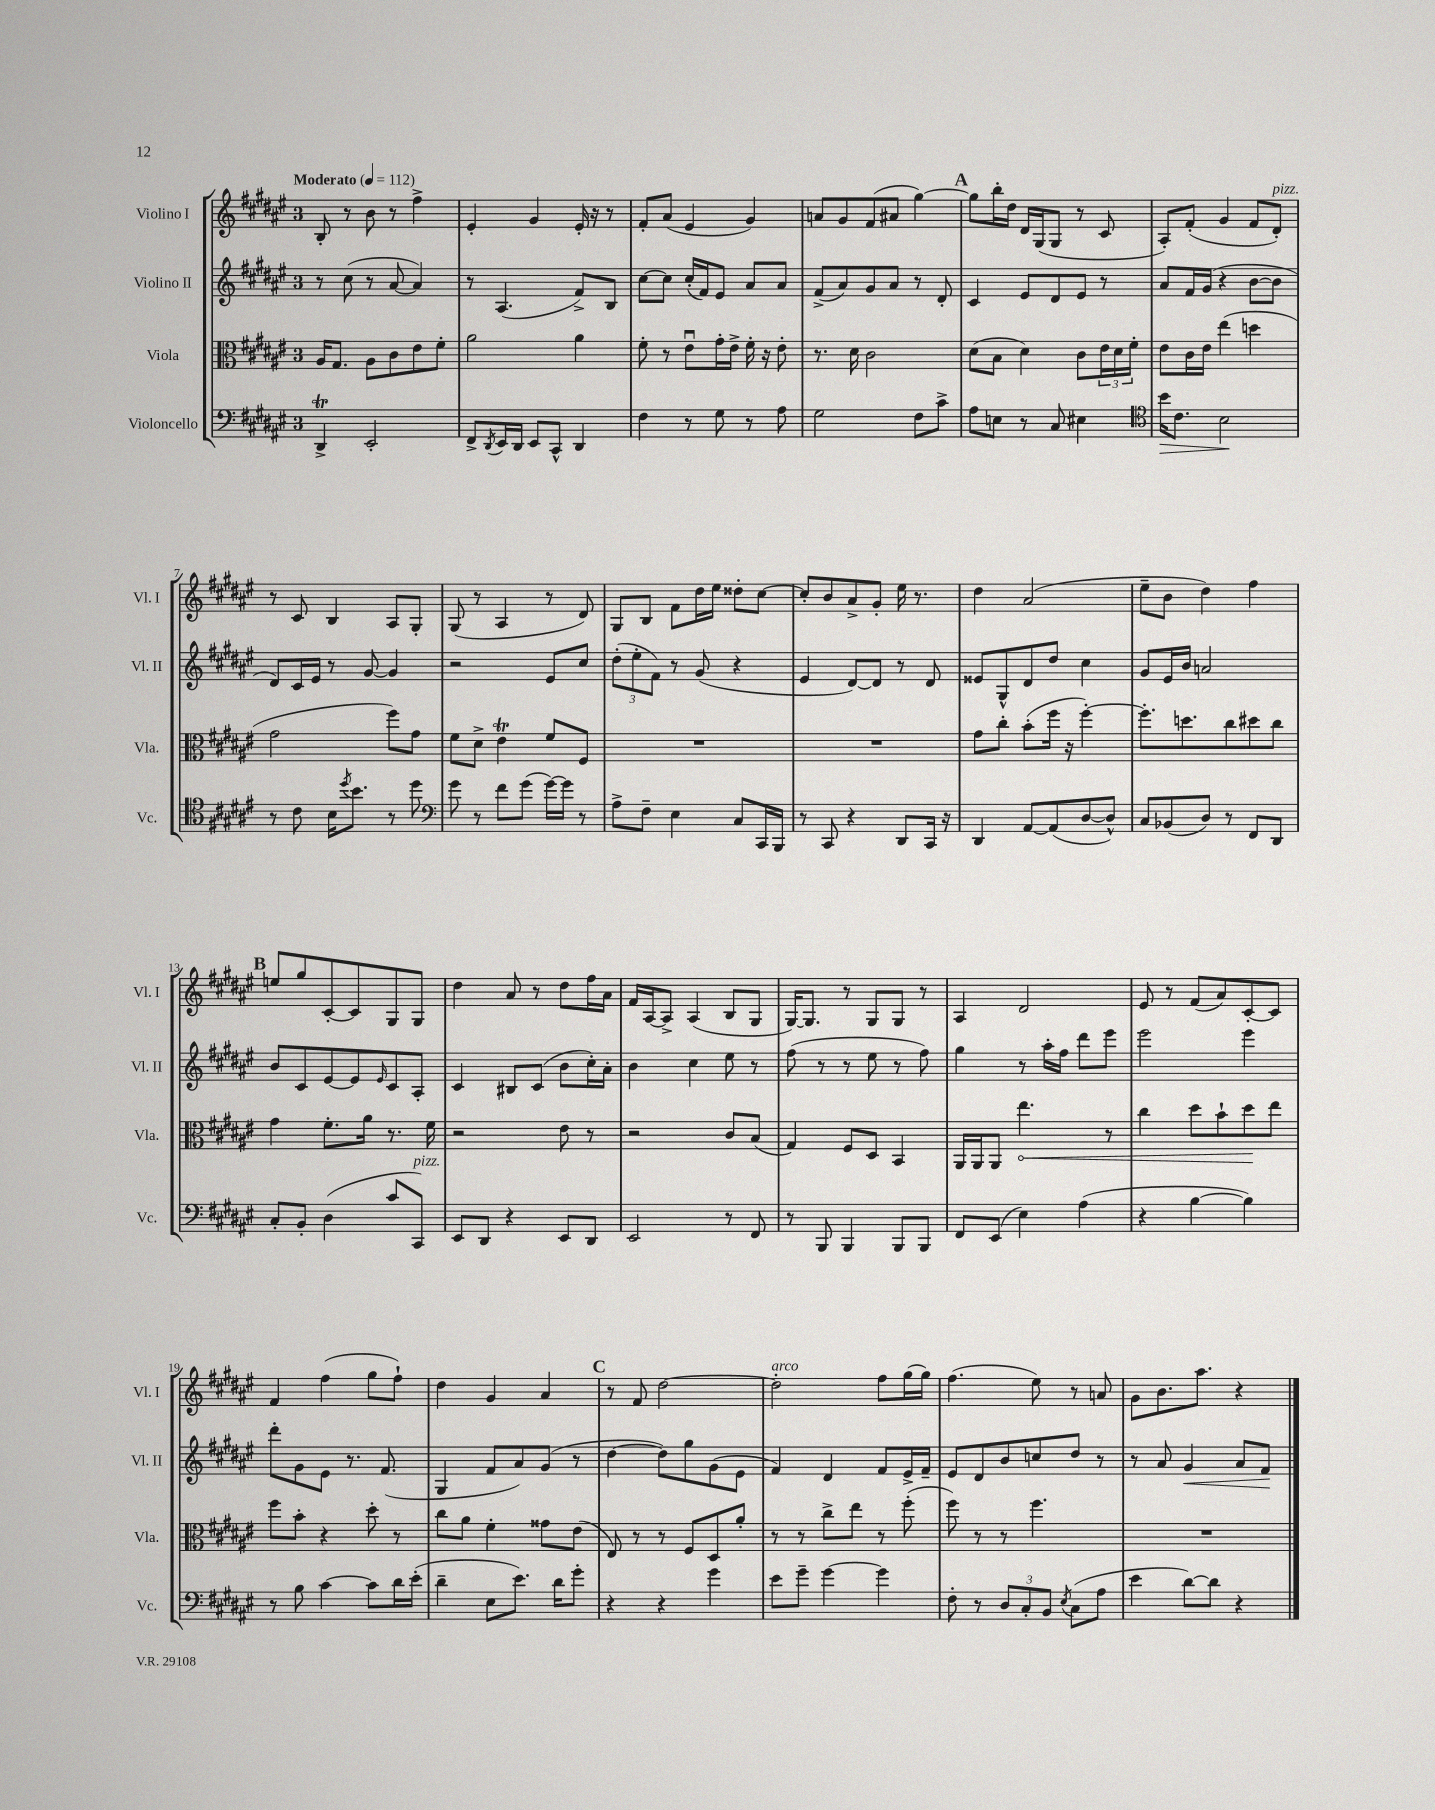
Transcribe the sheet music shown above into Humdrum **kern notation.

**kern	**dynam	**kern	**dynam	**kern	**dynam	**kern
*part4	*part4	*part3	*part3	*part2	*part2	*part1
*staff4	*staff4	*staff3	*staff3	*staff2	*staff2	*staff1
*I"Violoncello	*	*I"Viola	*	*I"Violino II	*	*I"Violino I
*I'Vc.	*	*I'Vla.	*	*I'Vl. II	*	*I'Vl. I
*clefF4	*	*clefC3	*	*clefG2	*	*clefG2
*k[f#c#g#d#a#e#]	*	*k[f#c#g#d#a#e#]	*	*k[f#c#g#d#a#e#]	*	*k[f#c#g#d#a#e#]
*M3/4	*	*M3/4	*	*M3/4	*	*M3/4
*MM112	*	*MM112	*	*MM112	*	*MM112
=1	=1	=1	=1	=1	=1	=1
!	!	!	!	!	!	!LO:TX:a:B:t=Moderato
4DD#T^/	.	16A#/KL	.	8r	.	8B'/
.	.	8.G#/J	.	.	.	.
.	.	.	.	(8cc#\	.	8r
2EE#'/	.	8A#\L	.	8r	.	8b\
.	.	8c#\	.	[8a#/	.	8r
.	.	8e#\	.	4a#/])	.	4ff#^\
.	.	8f#'\J	.	.	.	.
=2	=2	=2	=2	=2	=2	=2
8FF#^/L	.	2a#\	.	8r	.	4e#'/
8qDD#/	.	.	.	.	.	.
16EE#/L	.	.	.	(4.A#/	.	.
16DD#/JJ	.	.	.	.	.	.
8EE#/L	.	.	.	.	.	4g#/
8CC#^^/J	.	.	.	.	.	.
4DD#/	.	4a#\	.	8f#^/L)	.	16e#'/
.	.	.	.	.	.	16r
.	.	.	.	8B/J	.	8r
=3	=3	=3	=3	=3	=3	=3
4F#\	.	8f#'\	.	[8cc#\L	.	8f#'/L
.	.	8r	.	8cc#\J]	.	(8a#/J
8r	.	8e#u\L	.	(16cc#'/LL	.	4e#/
.	.	.	.	16f#/J)	.	.
8G#\	.	16g#'\L	.	8e#/J	.	.
.	.	16e#^\JJ	.	.	.	.
8r	.	16f#'\	.	8a#/L	.	4g#/)
.	.	16r	.	.	.	.
8A#\	.	8e#'\	.	8a#/J	.	.
=4	=4	=4	=4	=4	=4	=4
2G#\	.	8.r	.	(8f#^/L	.	8an/L
.	.	.	.	8a#/)	.	8g#/
.	.	16d#\	.	.	.	.
.	.	2c#\	.	8g#/	.	(8f#/
.	.	.	.	8a#/J	.	8a#X/J
8F#\L	.	.	.	8r	.	[4gg#\)
8c#^\J	.	.	.	8d#'/	.	.
!!LO:REH:place=s1:t=A
=5	=5	=5	=5	=5	=5	=5
8A#\L	.	(8d#\L	.	4c#/	.	8gg#\L]
8En\J	.	8B\J	.	.	.	16bb'\L
.	.	.	.	.	.	16dd#\JJ
8r	.	4d#\)	.	8e#/L	.	16d#/LL
.	.	.	.	.	.	(16G#/J
8C#/	.	.	.	8d#/	.	8G#/J
4E#X\	.	8c#\L	.	8e#/J	.	8r
.	.	24e#\L	.	8r	.	8c#/
.	.	24d#\	.	.	.	.
.	.	24f#'\JJ	.	.	.	.
=6	=6	=6	=6	=6	=6	=6
*clefC4	*	*	*	*	*	*
!	!LO:HP:b	!	!	!	!	!
16b\KL	>	8e#\L	.	8a#/L	.	8A#'/L)
8.c#\J	.	.	.	.	.	.
.	.	16c#\L	.	16f#/L	.	(8f#'/J
.	.	16e#\JJ	.	(16g#/JJ	.	.
2B\	.	(4ee#\	.	4r	.	4g#/
.	.	4ddn\	.	[8b\L	.	8f#/L
!	!	!	!	!	!	!LO:TX:a:i:t=pizz.
.	.	.	.	8b\J]	.	8d#'/J)
.	]	.	.	.	.	.
!!LO:LB:g=z
=7	=7	=7	=7	=7	=7	=7
8r	.	2g#\	.	8d#/L)	.	8r
8c#\	.	.	.	16c#/L	.	8c#/
.	.	.	.	16e#/JJ	.	.
16B\KL	.	.	.	8r	.	4B/
8qdd#/	.	.	.	.	.	.
8.b\J	.	.	.	.	.	.
.	.	.	.	[8g#/	.	.
8r	.	8ff#\L)	.	4g#/]	.	8A#/L
8dd#\	.	8g#\J	.	.	.	8G#'/J
=8	=8	=8	=8	=8	=8	=8
*clefF4	*	*	*	*	*	*
8g#\	.	8f#\L	.	2r	.	(8G#/
8r	.	8d#^\J	.	.	.	8r
8f#\L	.	4e#t\	.	.	.	4A#/
(8g#\J	.	.	.	.	.	.
[16g#\LL)	.	8f#/L	.	8e#/L	.	8r
16g#\JJ]	.	.	.	.	.	.
8r	.	8F#/J	.	8cc#/J	.	8d#/)
=9	=9	=9	=9	=9	=9	=9
8A#^\L	.	2.r	.	(12dd#'\L	.	8G#/L
.	.	.	.	12ee#'\	.	.
8F#~\J	.	.	.	.	.	8B/J
.	.	.	.	12f#\J)	.	.
4E#\	.	.	.	8r	.	8f#\L
.	.	.	.	(8g#/	.	16dd#\L
.	.	.	.	.	.	16ee#\JJ
8C#/L	.	.	.	4r	.	8dd##X'\L
16CC#/L	.	.	.	.	.	[8cc#\J
16BBB/JJ	.	.	.	.	.	.
=10	=10	=10	=10	=10	=10	=10
8r	.	2.r	.	4e#/	.	8cc#'/L]
8CC#/	.	.	.	.	.	8b/
4r	.	.	.	[8d#/L)	.	8a#^/
.	.	.	.	8d#/J]	.	8g#'/J
8DD#/L	.	.	.	8r	.	16ee#\
.	.	.	.	.	.	8.r
16CC#/Jk	.	.	.	8d#/	.	.
16r	.	.	.	.	.	.
=11	=11	=11	=11	=11	=11	=11
4DD#/	.	8g#\L	.	8e##X/L	.	4dd#\
.	.	8cc#'\J	.	8G#^^/	.	.
[8AA#/L	.	(8b'\L	.	8d#/	.	(2a#/
(8AA#/]	.	16ff#\Jk	.	8dd#/J	.	.
.	.	16r	.	.	.	.
[8D#/	.	[4ff#'\)	.	4cc#\	.	.
8D#^^/J])	.	.	.	.	.	.
=12	=12	=12	=12	=12	=12	=12
8C#/L	.	8.ff#'\L]	.	8g#/L	.	8ee#~\L
(8BB-X/	.	.	.	16e#/L	.	8b\J
.	.	8.ddn\	.	16b/JJ	.	.
8D#/J)	.	.	.	2an/	.	4dd#\)
8r	.	8cc#\	.	.	.	.
8FF#/L	.	8dd#X\	.	.	.	4ff#\
8DD#/J	.	8cc#\J	.	.	.	.
!!LO:LB:g=z
!!LO:REH:place=s1:t=B
=13	=13	=13	=13	=13	=13	=13
8C#'/L	.	4g#\	.	8b/L	.	8een/L
8BB'/J	.	.	.	8c#/	.	8gg#/
(4D#\	.	8.f#'\L	.	[8e#/	.	[8c#'/
.	.	.	.	8e#/]	.	8c#/]
.	.	16a#\Jk	.	.	.	.
.	.	.	.	16qqe#/	.	.
8c#/L	.	8.r	.	8c#/	.	8G#/
!LO:TX:a:i:t=pizz.	!	!	!	!	!	!
8CC#/J)	.	.	.	8A#'/J	.	8G#/J
.	.	16f#\	.	.	.	.
=14	=14	=14	=14	=14	=14	=14
8EE#/L	.	2r	.	4c#/	.	4dd#\
8DD#/J	.	.	.	.	.	.
4r	.	.	.	8B#X/L	.	8a#/
.	.	.	.	(8c#/J	.	8r
8EE#/L	.	8e#\	.	8b\L	.	8dd#\L
8DD#/J	.	8r	.	16cc#'\L)	.	16ff#\L
.	.	.	.	16a#'\JJ	.	16a#\JJ
=15	=15	=15	=15	=15	=15	=15
2EE#/	.	2r	.	4b\	.	16f#/LL
.	.	.	.	.	.	[16A#/J
.	.	.	.	.	.	8A#^/J]
.	.	.	.	4cc#\	.	(4A#/
8r	.	8c#/L	.	8ee#\	.	8B/L
8FF#/	.	(8B/J	.	8r	.	8G#/J
=16	=16	=16	=16	=16	=16	=16
8r	.	4G#/)	.	(8ff#\	.	[16G#/KL)
.	.	.	.	.	.	8.G#/J]
8BBB/	.	.	.	8r	.	.
4BBB/	.	8F#/L	.	8r	.	8r
.	.	8D#/J	.	8ee#\	.	8G#/L
8BBB/L	.	4BB/	.	8r	.	8G#/J
8BBB/J	.	.	.	8ff#\)	.	8r
=17	=17	=17	=17	=17	=17	=17
8FF#/L	.	16AA#/LL	.	4gg#\	.	4A#/
.	.	16AA#/J	.	.	.	.
(8EE#/J	.	8AA#/J	.	.	.	.
!	!	!	!LO:HP:b	!	!	!
4E#\)	.	4.ee#\	<	8r	.	2d#/
.	.	.	.	16aa#'\LL	.	.
.	.	.	.	16ff#\JJ	.	.
(4A#\	.	.	.	8ddd#\L	.	.
.	.	8r	.	8eee#\J	.	.
=18	=18	=18	=18	=18	=18	=18
4r	.	4cc#\	.	2eee#\	.	8e#/
.	.	.	.	.	.	8r
[4B\	.	8dd#\L	.	.	.	(8f#/L
.	.	8b`\	.	.	.	8a#/)
4B\])	.	8dd#\	.	4eee#\	.	[8c#'/
.	.	8ee#\J	[	.	.	8c#/J]
!!LO:LB:g=z
=19	=19	=19	=19	=19	=19	=19
8r	.	8ff#\L	.	8ddd#'\L	.	4f#/
8B\	.	8b'\J	.	8g#\	.	.
[4c#\	.	4r	.	8e#\J	.	(4ff#\
.	.	.	.	8.r	.	.
8c#\L]	.	8dd#'\	.	.	.	8gg#\L
.	.	.	.	(8.f#/	.	.
16d#\L	.	8r	.	.	.	8ff#`\J)
(16e#'\JJ	.	.	.	.	.	.
=20	=20	=20	=20	=20	=20	=20
4d#~\	.	8cc#\L	.	4G#/	.	4dd#\
.	.	8a#\J	.	.	.	.
8E#\L	.	4f#'\	.	8f#/L	.	4g#/
8.e#\J)	.	.	.	8a#/)	.	.
.	.	8g##X\L	.	(8g#/J	.	4a#/
16d#\KL	.	.	.	.	.	.
8g#'\J	.	(8e#\J	.	8r	.	.
!!LO:REH:place=s1:t=C
=21	=21	=21	=21	=21	=21	=21
4r	.	8E#/)	.	[4dd#\	.	8r
.	.	8r	.	.	.	8f#/
4r	.	8r	.	8dd#\L])	.	[2dd#\
.	.	8F#/L	.	8gg#\	.	.
4g#\	.	8D#/	.	(8g#\	.	.
.	.	8a#'/J	.	8e#\J	.	.
=22	=22	=22	=22	=22	=22	=22
!	!	!	!	!	!	!LO:TX:a:i:t=arco
8e#\L	.	8r	.	4f#/)	.	2dd#'\]
8g#~\J	.	8r	.	.	.	.
[4g#\	.	8cc#^\L	.	4d#/	.	.
.	.	8ee#\J	.	.	.	.
4g#\]	.	8r	.	8f#/L	.	8ff#\L
.	.	(8ff#'\	.	16e#^/L	.	(16gg#\L
.	.	.	.	16f#~/JJ	.	16gg#\JJ)
=23	=23	=23	=23	=23	=23	=23
8F#'\	.	8ff#\)	.	8e#/L	.	(4.ff#\
8r	.	8r	.	8d#/	.	.
12D#/L	.	8r	.	8b/	.	.
12C#'/	.	.	.	.	.	.
.	.	4.ff#\	.	8ccn/	.	8ee#\)
12BB/J	.	.	.	.	.	.
8qE#/	.	.	.	.	.	.
(8C#\L	.	.	.	8dd#/J	.	8r
8A#\J	.	.	.	8r	.	8an/
=24	=24	=24	=24	=24	=24	=24
4e#\	.	2.r	.	8r	.	8g#\L
.	.	.	.	8a#/	.	8.b\
!	!	!	!	!	!LO:HP:b	!
[8d#\L)	.	.	.	4g#/	<	.
.	.	.	.	.	.	8.aa#\J
8d#\J]	.	.	.	.	.	.
4r	.	.	.	8a#/L	.	4r
.	.	.	.	8f#/J	.	.
.	.	.	.	.	[	.
==	==	==	==	==	==	==
*-	*-	*-	*-	*-	*-	*-
